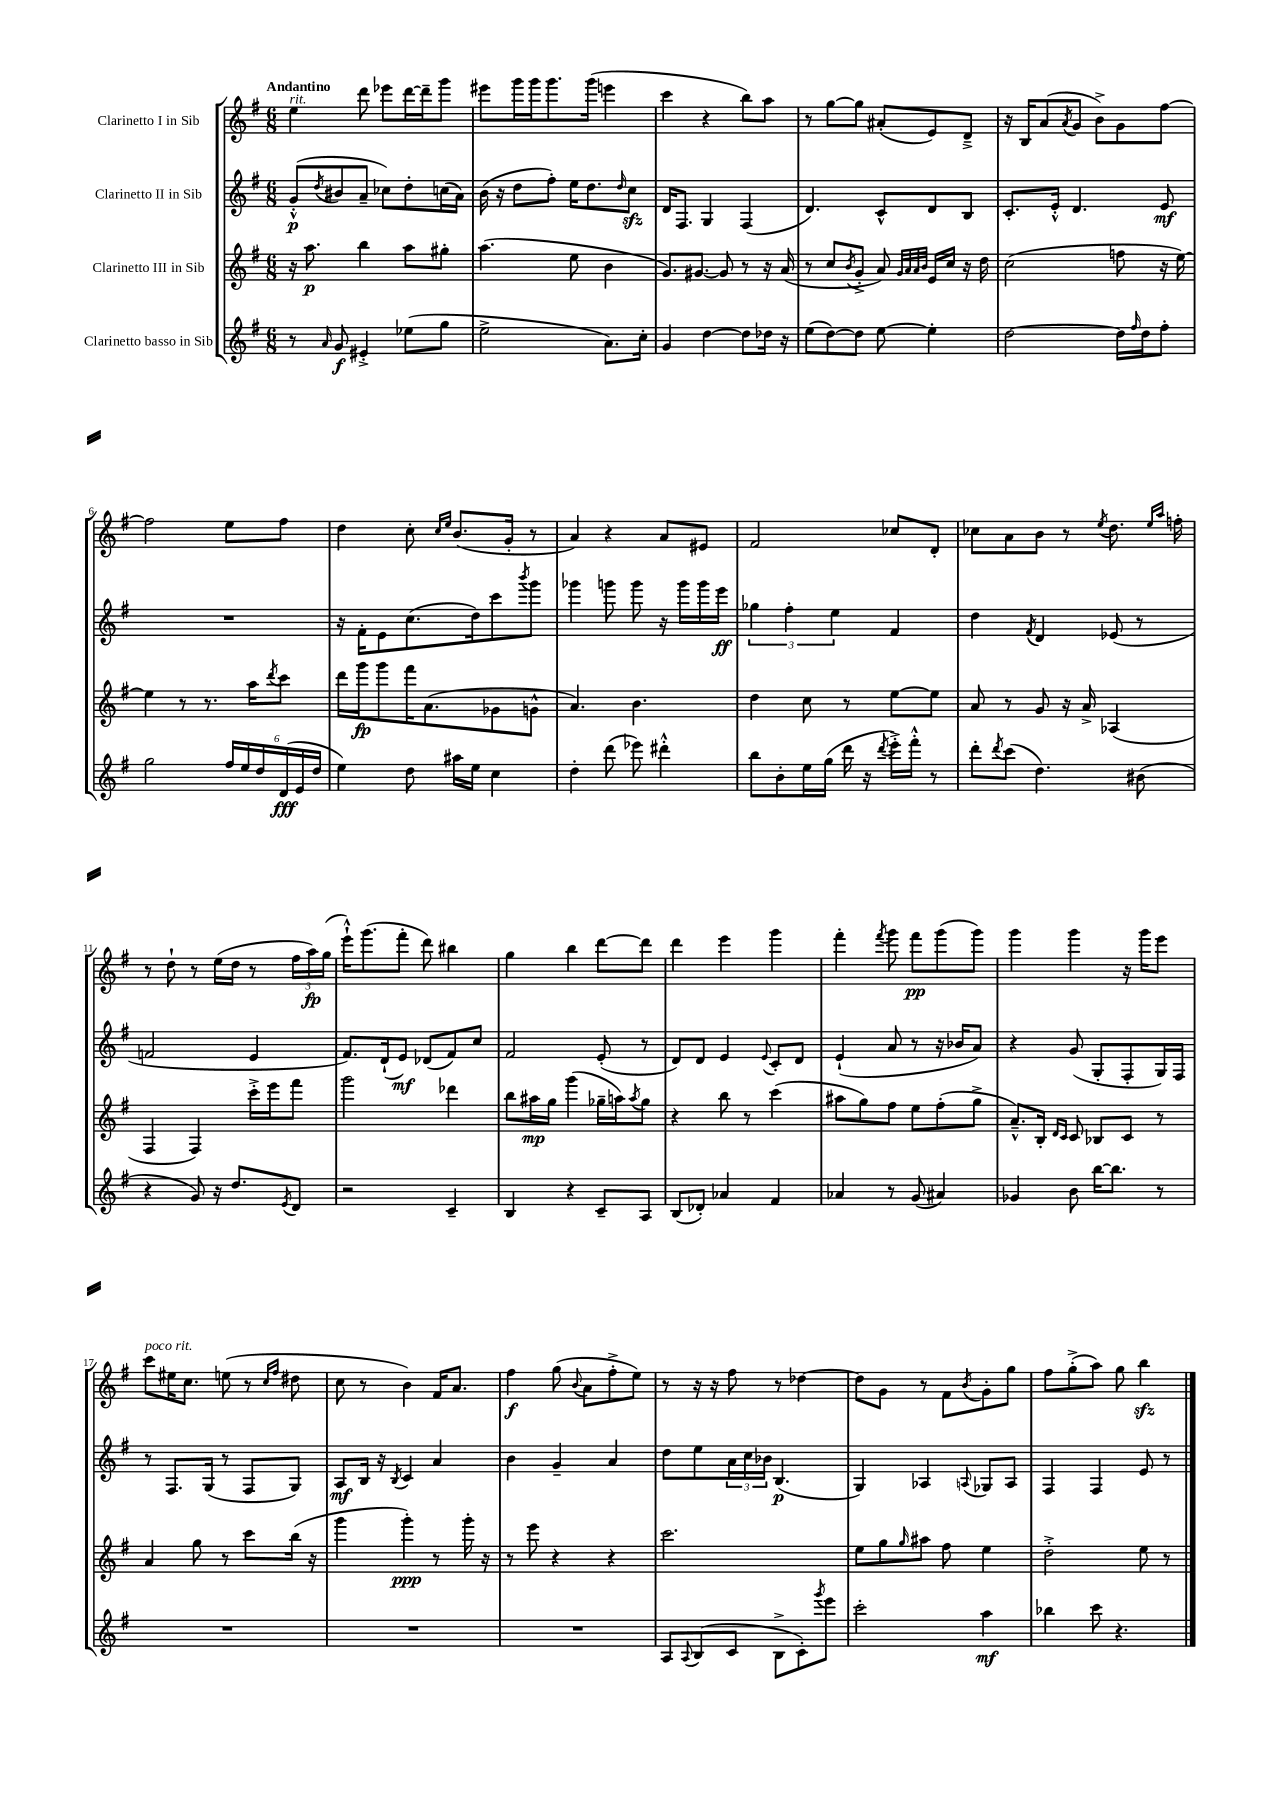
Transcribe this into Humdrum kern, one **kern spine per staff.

**kern	**dynam	**kern	**dynam	**kern	**dynam	**kern	**dynam
*part4	*part4	*part3	*part3	*part2	*part2	*part1	*part1
*staff4	*staff4	*staff3	*staff3	*staff2	*staff2	*staff1	*staff1
*I"Clarinetto basso in Sib	*	*I"Clarinetto III in Sib	*	*I"Clarinetto II in Sib	*	*I"Clarinetto I in Sib	*
*clefG2	*	*clefG2	*	*clefG2	*	*clefG2	*
*k[f#]	*	*k[f#]	*	*k[f#]	*	*k[f#]	*
*M6/8	*	*M6/8	*	*M6/8	*	*M6/8	*
=1	=1	=1	=1	=1	=1	=1	=1
!	!	!	!	!	!	!LO:TX:a:B:t=Andantino	!
!	!	!	!	!	!	!LO:TX:a:i:t=rit.	!
8r	.	16r	.	(8g'^^/L	p	4ee\	.
.	.	8.aa\	p	.	.	.	.
16qqa/	.	.	.	8qdd/	.	.	.
8g/	f	.	.	8b#X/	.	.	.
4e#X'^/	.	4bb\	.	8a~/J	.	8ddd\	.
.	.	.	.	8cc-X\L)	.	8eee-X\L	.
(8ee-X\L	.	8aa\L	.	8dd'\	.	[16ddd\L	.
.	.	.	.	.	.	16ddd~\J]	.
8gg\J	.	8gg#X'\J	.	(16ccn\L	.	8ggg\J	.
.	.	.	.	16a\JJ)	.	.	.
=2	=2	=2	=2	=2	=2	=2	=2
2ee^\	.	(4.aa\	.	(16b\	.	8eee#X\L	.
.	.	.	.	16r	.	.	.
.	.	.	.	8dd\L	.	16ggg\L	.
.	.	.	.	.	.	16ggg\J	.
.	.	.	.	8ff#'\J)	.	8.ggg\	.
.	.	8ee\	.	16ee\KL	.	.	.
.	.	.	.	8.dd\	.	(16ggg\Jk	.
8.a\L)	.	4b\	.	.	.	4eeen\	.
.	.	.	.	16qqdd/	.	.	.
.	.	.	.	8cczz\J	.	.	.
16cc'\Jk	.	.	.	.	.	.	.
=3	=3	=3	=3	=3	=3	=3	=3
4g/	.	8.g/L)	.	16d/KL	.	4ccc\	.
.	.	.	.	8.F#/J	.	.	.
.	.	[8.g#X/J	.	.	.	.	.
[4dd\	.	.	.	4G/	.	4r	.
.	.	8g#/]	.	.	.	.	.
8dd\L]	.	8r	.	(4F#/	.	8bb\L)	.
16dd-X\Jk	.	16r	.	.	.	8aa\J	.
16r	.	(16a/	.	.	.	.	.
=4	=4	=4	=4	=4	=4	=4	=4
(8ee\L	.	8r	.	4.d/)	.	8r	.
[8dd\)	.	8cc/L	.	.	.	[8gg\L	.
.	.	8qb/	.	.	.	.	.
8dd\J]	.	8g'^/J	.	.	.	8gg\J]	.
[8ee\	.	8a/)	.	8c^^/L	.	(8a#X'/L	.
.	.	32qqg/LLL	.	.	.	.	.
.	.	32qqa/	.	.	.	.	.
.	.	32qqa/	.	.	.	.	.
.	.	32qqb/JJJ	.	.	.	.	.
4ee'\]	.	16e/LL	.	8d/	.	8e/)	.
.	.	16cc/JJ	.	.	.	.	.
.	.	16r	.	8B/J	.	8d~^/J	.
.	.	16dd\	.	.	.	.	.
=5	=5	=5	=5	=5	=5	=5	=5
[2dd\	.	(2cc\	.	8.c'/L	.	16r	.
.	.	.	.	.	.	16B/KL	.
.	.	.	.	.	.	(8a/	.
.	.	.	.	16e'^^/Jk	.	.	.
.	.	.	.	.	.	8qa/	.
.	.	.	.	4.d/	.	8g/J	.
.	.	.	.	.	.	8b^\L)	.
16dd\LL]	.	8ffn\	.	.	.	8g\	.
16qqff#/	.	.	.	.	.	.	.
16dd\J	.	.	.	.	.	.	.
8ff#'\J	.	16r	.	8e/	mf	[8ff#\J	.
.	.	[16ee\)	.	.	.	.	.
!!LO:LB:g=z
=6	=6	=6	=6	=6	=6	=6	=6
2gg\	.	4ee\]	.	2.r	.	2ff#\]	.
.	.	8r	.	.	.	.	.
.	.	8.r	.	.	.	.	.
24ff#/LL	.	.	.	.	.	8ee\L	.
24ee/	.	.	.	.	.	.	.
.	.	16aa\KL	.	.	.	.	.
24dd/	.	.	.	.	.	.	.
.	.	8qddd/	.	.	.	.	.
(24d/	fff	8ccc\J	.	.	.	8ff#\J	.
24e/	.	.	.	.	.	.	.
24dd/JJ	.	.	.	.	.	.	.
=7	=7	=7	=7	=7	=7	=7	=7
4ee\)	.	16ddd\LL	.	16r	.	4dd\	.
.	.	16ggg\J	fp	16f#'\KL	.	.	.
.	.	8ggg\	.	8e\	.	.	.
8dd\	.	16fff#\K	.	(8.cc\	.	8cc'\	.
.	.	(8.a\	.	.	.	.	.
.	.	.	.	.	.	16qqcc/LL	.
.	.	.	.	.	.	16qqee/JJ	.
16aa#X\LL	.	.	.	.	.	(8.b/L	.
16ee\JJ	.	.	.	16dd\k)	.	.	.
4cc\	.	8g-X\	.	8ccc\	.	.	.
.	.	.	.	.	.	16g'/Jk	.
.	.	.	.	8qbbb/	.	.	.
.	.	8gn^^\J	.	8ggg\J	.	8r	.
=8	=8	=8	=8	=8	=8	=8	=8
4dd'\	.	4.a/)	.	4ggg-X\	.	4a/)	.
(8ddd\	.	.	.	8gggn\	.	4r	.
8eee-X\)	.	4.b\	.	8ggg\	.	.	.
4ddd#X'^^\	.	.	.	16r	.	8a/L	.
.	.	.	.	16ggg\LL	.	.	.
.	.	.	.	16ggg\	.	8e#X/J	.
.	.	.	.	16eee\JJ	ff	.	.
=9	=9	=9	=9	=9	=9	=9	=9
8bb\L	.	4dd\	.	6gg-X\	.	2f#/	.
8b'\	.	.	.	.	.	.	.
.	.	.	.	6ff#'\	.	.	.
16ee\L	.	8cc\	.	.	.	.	.
(16gg\JJ	.	.	.	.	.	.	.
.	.	.	.	6ee\	.	.	.
16ddd\	.	8r	.	.	.	.	.
16r	.	.	.	.	.	.	.
8qddd/	.	.	.	.	.	.	.
16eee'^\LL)	.	[8ee\L	.	4f#/	.	8cc-X/L	.
16fff#'^^\JJ	.	.	.	.	.	.	.
8r	.	8ee\J]	.	.	.	8d'/J	.
=10	=10	=10	=10	=10	=10	=10	=10
8ddd'\L	.	8a/	.	4dd\	.	8cc-X\L	.
8qddd/	.	.	.	.	.	.	.
(8ccc\J	.	8r	.	.	.	8a\	.
.	.	.	.	8qf#/	.	.	.
4.dd\)	.	8g/	.	4d/	.	8b\J	.
.	.	16r	.	.	.	8r	.
.	.	16a^/	.	.	.	.	.
.	.	.	.	.	.	8qee/	.
.	.	(4A-X/	.	(8e-X/	.	8.dd\	.
(8b#X\	.	.	.	8r	.	.	.
.	.	.	.	.	.	16qqee/LL	.
.	.	.	.	.	.	16qqaa/JJ	.
.	.	.	.	.	.	16ffn'\	.
!!LO:LB:g=z
=11	=11	=11	=11	=11	=11	=11	=11
4r	.	4F#/	.	2fn/	.	8r	.
.	.	.	.	.	.	8dd`\	.
8g/)	.	4F#/)	.	.	.	8r	.
16r	.	.	.	.	.	(16ee\LL	.
8.dd/L	.	.	.	.	.	16dd\JJ	.
.	.	16ccc'^\LL	.	4e/	.	8r	.
.	.	16eee\J	.	.	.	.	.
8qe/	.	.	.	.	.	.	.
8d/J	.	8fff#\J	.	.	.	24ff#\LL	.
.	.	.	.	.	.	24aa\)	fp
.	.	.	.	.	.	(24gg\JJ	.
=12	=12	=12	=12	=12	=12	=12	=12
2r	.	2ggg\	.	8.f#/L)	.	16eee`^^\KL)	.
.	.	.	.	.	.	(8.ggg\	.
.	.	.	.	(16d`/k	.	.	.
.	.	.	.	8e/J)	mf	8fff#'\J	.
.	.	.	.	(8d-X/L	.	8ddd\)	.
4c~/	.	4ddd-X\	.	8f#/)	.	4bb#X\	.
.	.	.	.	8cc/J	.	.	.
=13	=13	=13	=13	=13	=13	=13	=13
4B/	.	8bb\L	.	2f#/	.	4gg\	.
.	.	16aa#X\L	mp	.	.	.	.
.	.	16gg\JJ	.	.	.	.	.
4r	.	(4ggg\	.	.	.	4bb\	.
8c~/L	.	16gg-X~\LL	.	(8e'/	.	[8ddd\L	.
.	.	16aan\J)	.	.	.	.	.
.	.	8qaa/	.	.	.	.	.
8A/J	.	8gg-\J	.	8r	.	8ddd\J]	.
=14	=14	=14	=14	=14	=14	=14	=14
(8B/L	.	4r	.	8d/L)	.	4ddd\	.
8d-X'/J)	.	.	.	8d/J	.	.	.
4a-X/	.	8bb\	.	4e/	.	4eee\	.
.	.	8r	.	.	.	.	.
.	.	.	.	8qqe/	.	.	.
4f#/	.	(4ccc\	.	8c'/L	.	4ggg\	.
.	.	.	.	8d/J	.	.	.
=15	=15	=15	=15	=15	=15	=15	=15
4a-X/	.	8aa#X\L	.	(4e`/	.	4fff#'\	.
.	.	8gg\)	.	.	.	.	.
.	.	.	.	.	.	8qfff#/	.
8r	.	8ff#\J	.	8a/	.	8ggg\	.
(8g/	.	8ee\L	.	8r	.	8fff#\L	pp
4a#X/)	.	(8ff#'\	.	16r	.	(8ggg\	.
.	.	.	.	16b-X/KL	.	.	.
.	.	8gg^\J	.	8a/J)	.	8ggg\J)	.
=16	=16	=16	=16	=16	=16	=16	=16
4g-X/	.	8.a~^^/L)	.	4r	.	4ggg\	.
.	.	16B'/Jk	.	.	.	.	.
.	.	16qqd/LL	.	.	.	.	.
.	.	16qqc/JJ	.	.	.	.	.
8b\	.	8c/	.	(8g/	.	4ggg\	.
[16bb\KL	.	8B-X/L	.	8G'/L	.	.	.
8.bb\J]	.	.	.	.	.	.	.
.	.	8c/J	.	8F#'/	.	16r	.
.	.	.	.	.	.	16ggg\KL	.
8r	.	8r	.	16G/L)	.	8eee\J	.
.	.	.	.	16F#/JJ	.	.	.
!!LO:LB:g=z
=17	=17	=17	=17	=17	=17	=17	=17
!	!	!	!	!	!	!LO:TX:a:i:t=poco rit.	!
2.r	.	4a/	.	8r	.	8ccc\L	.
.	.	.	.	8.F#/L	.	16ee#X\K	.
.	.	.	.	.	.	8.cc\J	.
.	.	8gg\	.	.	.	.	.
.	.	.	.	(16G/Jk	.	.	.
.	.	8r	.	8r	.	(8een\	.
.	.	8ccc\L	.	8F#/L	.	8r	.
.	.	.	.	.	.	16qqcc/LL	.
.	.	.	.	.	.	16qqff#/JJ	.
.	.	(16bb\Jk	.	8G/J)	.	8dd#X\	.
.	.	16r	.	.	.	.	.
=18	=18	=18	=18	=18	=18	=18	=18
2.r	.	4ggg\	.	8A/L	mf	8cc\	.
.	.	.	.	16B/Jk	.	8r	.
.	.	.	.	16r	.	.	.
.	.	.	.	8qB/	.	.	.
.	.	4ggg'\)	ppp	4c/	.	4b\)	.
.	.	8r	.	4a/	.	16f#/KL	.
.	.	.	.	.	.	8.a/J	.
.	.	16ggg'\	.	.	.	.	.
.	.	16r	.	.	.	.	.
=19	=19	=19	=19	=19	=19	=19	=19
2.r	.	8r	.	4b\	.	4ff#\	f
.	.	8eee\	.	.	.	.	.
.	.	4r	.	4g~/	.	(8gg\	.
.	.	.	.	.	.	8qqb/	.
.	.	.	.	.	.	8a\L	.
.	.	4r	.	4a/	.	8ff#'^\	.
.	.	.	.	.	.	8ee\J)	.
=20	=20	=20	=20	=20	=20	=20	=20
8A/L	.	2.ccc\	.	8dd\L	.	8r	.
8qqA/	.	.	.	.	.	.	.
(8B/	.	.	.	8ee\	.	16r	.
.	.	.	.	.	.	16r	.
8c/J	.	.	.	24a\L	.	8ff#\	.
.	.	.	.	24cc\	.	.	.
.	.	.	.	24b-X\JJ	.	.	.
8B^\L	.	.	.	(4.B/	p	8r	.
8c'\)	.	.	.	.	.	[4dd-X\	.
8qggg/	.	.	.	.	.	.	.
8eee\J	.	.	.	.	.	.	.
=21	=21	=21	=21	=21	=21	=21	=21
2ccc'\	.	8ee\L	.	4G/)	.	8dd-\L]	.
.	.	8gg\	.	.	.	8g\J	.
.	.	16qqgg/	.	.	.	.	.
.	.	8aa#X\J	.	4A-X/	.	8r	.
.	.	8ff#\	.	.	.	8f#\L	.
.	.	.	.	8qqAn/	.	8qb/	.
4aa\	mf	4ee\	.	8G-X/L	.	8g'\	.
.	.	.	.	8A/J	.	8gg\J	.
=22	=22	=22	=22	=22	=22	=22	=22
4bb-X\	.	2dd'^\	.	4F#/	.	8ff#\L	.
.	.	.	.	.	.	(8gg'^\	.
8ccc\	.	.	.	4F#/	.	8aa\J)	.
4.r	.	.	.	.	.	8gg\	.
.	.	8ee\	.	8e/	.	4bbzz\	.
.	.	8r	.	8r	.	.	.
==	==	==	==	==	==	==	==
*-	*-	*-	*-	*-	*-	*-	*-
